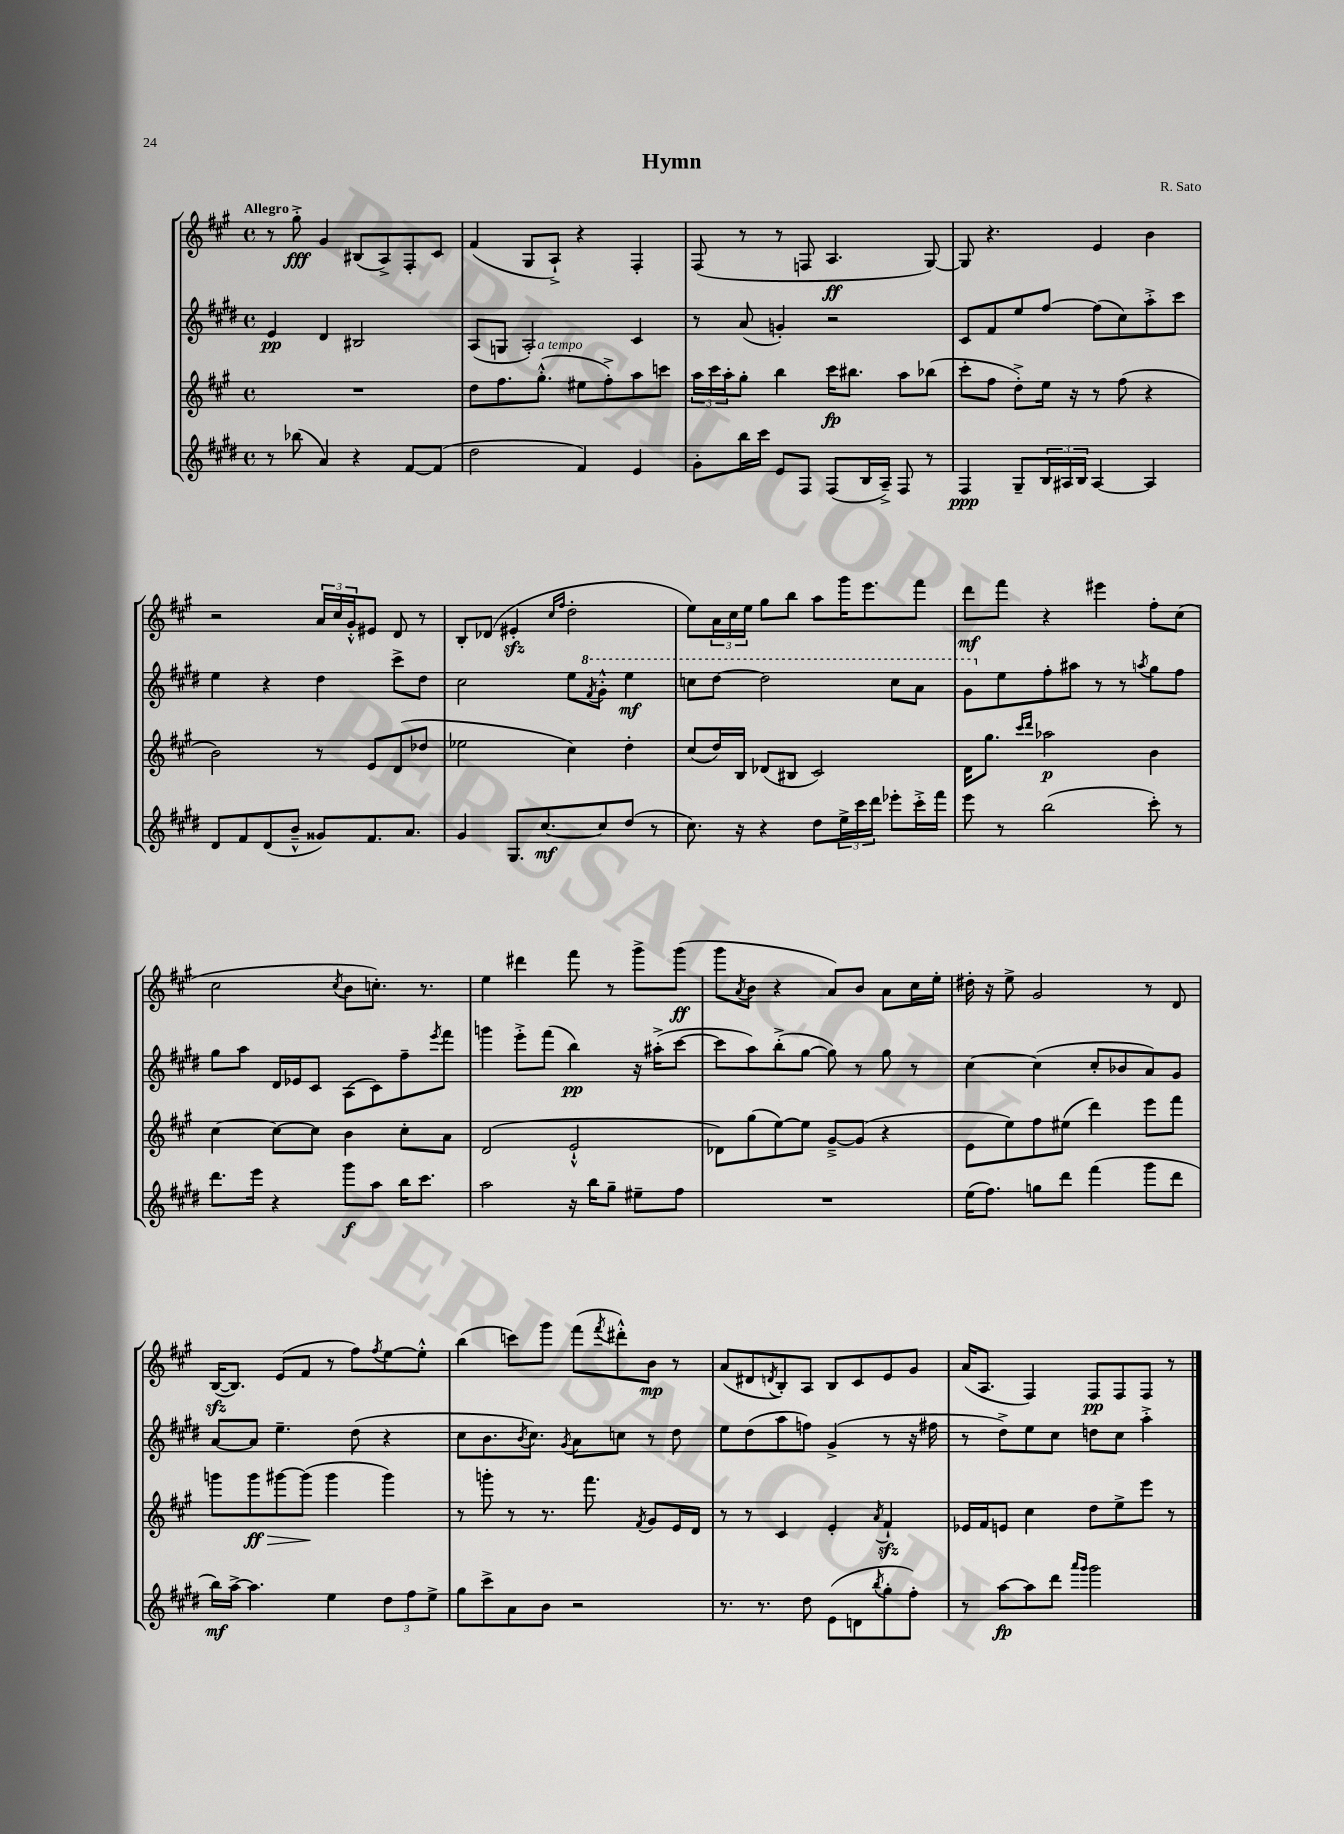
\header { title = "Hymn" composer = "R. Sato" }
<<
\new StaffGroup <<
\new Staff = "s0" {
    \clef treble \key a \major \defaultTimeSignature \time 4/4 \tempo "Allegro"
    r8 gis''8-.->\fff gis'4 bis8( a8->) fis8-. cis'8 |
    fis'4( gis8 a8-!->) r4 fis4-. |
    fis8( r8 r8 f8 a4.\ff gis8~) |
    gis8 r4. e'4 b'4 |
    r2 \tuplet 3/2 { a'16 cis''16 gis'16-.-^ } eis'8 d'8 r8 |
    b8-. des'8( eis'4-.\sfz \grace { cis''16 fis''16 } d''2-. |
    e''8) \tuplet 3/2 { a'16 cis''16 e''16 } gis''8 b''8 a''8 gis'''16 e'''8. fis'''8 |
    d'''8\mf fis'''8 r4 eis'''4 fis''8-. cis''8( |
    cis''2 \acciaccatura { cis''8 } b'8 c''8.-.) r8. |
    e''4 dis'''4 fis'''8 r8 gis'''8-> gis'''8\ff( |
    gis'''8 \acciaccatura { a'8 } b'8 r4 a'8) b'8 a'8 cis''16 e''16-. |
    dis''16-. r16 e''8-> gis'2 r8 d'8 |
    b16~\sfz( b8.) e'8( fis'8 r8 fis''8) \acciaccatura { fis''8 } e''8~ e''8-.-^ |
    b''4( c'''8) gis'''8 fis'''8( \acciaccatura { fis'''8 } dis'''8-.-^) b'8\mp r8 |
    a'8( dis'8 \acciaccatura { d'8 } b8-.) a8 b8 cis'8 e'8 gis'8 |
    a'16( a8. fis4) fis8\pp fis8 fis8 r8 \bar "|." |
}
\new Staff = "s1" {
    \clef treble \key e \major \defaultTimeSignature \time 4/4
    e'4\pp dis'4 bis2 |
    a8( g8 a2-.) cis'4 |
    r8 a'8( g'4-.) r2 |
    cis'8 fis'8 e''8 fis''8~ fis''8( cis''8) a''8-.-> cis'''8 |
    e''4 r4 dis''4 cis'''8-> dis''8 |
    cis''2 e''8 \ottava #1 \acciaccatura { fis''8 } gis''8-.-^ e'''4\mf |
    c'''8 dis'''8~ dis'''2 c'''8 a''8 |
    gis''8 \ottava #0 e''8 fis''8-. ais''8 r8 r8 \acciaccatura { a''8 } gis''8 fis''8 |
    gis''8 a''8 dis'16 ees'16 cis'8 a8( cis'8) fis''8-- \acciaccatura { e'''8 } fis'''8 |
    g'''4 e'''8-.-> fis'''8( b''4\pp) r16 ais''16-.->( cis'''8~ |
    cis'''8 a''8) b''8-.->( gis''8~ gis''8) r8 gis''8 r8 |
    cis''4~ cis''4( cis''8-. bes'8 a'8) gis'8 |
    a'8~ a'8 e''4.-- dis''8( r4 |
    cis''8 b'8. \acciaccatura { b'8 } cis''8.) \acciaccatura { gis'8 } a'8 c''8 r8 dis''8 |
    e''8 dis''8( a''8 f''8) gis'4->( r8 r16 fis''16 |
    r8 dis''8->) e''8 cis''8 d''8 cis''8 a''4-.-> \bar "|." |
}
\new Staff = "s2" {
    \clef treble \key a \major \defaultTimeSignature \time 4/4
    R1 |
    d''8 fis''8. gis''8.-.-^^\markup { \italic "a tempo" }( eis''8 fis''8-.->) a''8 c'''8 |
    \tuplet 3/2 { a''16 cis'''16 a''16-. } gis''8-. b''4 cis'''16\fp bis''8. a''8 bes''8( |
    cis'''8-. fis''8 d''8-.->) e''16 r16 r8 fis''8( r4 |
    b'2) r8 e'8 d'8( des''8 |
    ees''2 cis''4) d''4-. |
    cis''8( d''16) b16 des'8( bis8 cis'2) |
    d'16 gis''8. \grace { cis'''16 d'''16 } aes''2\p b'4 |
    cis''4~ cis''8~ cis''8 b'4 cis''8-. a'8 |
    d'2( e'2-!-^ |
    des'8) gis''8( e''8~) e''8 gis'8~---> gis'8( r4 |
    e'8 e''8) fis''8 eis''8( d'''4) e'''8 fis'''8 |
    g'''8 g'''8\ff\> gis'''8~ gis'''8\!( gis'''4 gis'''4) |
    r8 g'''8-. r8 r8. fis'''8. \acciaccatura { fis'8 } gis'8 e'16 d'16 |
    r8 r8 cis'4 e'4-. \acciaccatura { a'8 } fis'4-!\sfz |
    ees'16 fis'16 e'8 cis''4 d''8 e''8-> e'''8 r8 \bar "|." |
}
\new Staff = "s3" {
    \clef treble \key e \major \defaultTimeSignature \time 4/4
    r8 bes''8( a'4) r4 fis'8~ fis'8( |
    dis''2 fis'4) e'4 |
    gis'8-. b''16 cis'''16 e'8 fis8 fis8( b16 a16--->) fis8 r8 |
    fis4\ppp gis8-- \tuplet 3/2 { b16 ais16 b16 } ais4~ ais4 |
    dis'8 fis'8 dis'8( b'8---^ gisis'8) fis'8. a'8. |
    gis'4 gis8. cis''8.~\mf cis''8 dis''8( r8 |
    cis''8.) r16 r4 dis''8 \tuplet 3/2 { e''16-> cis'''16 dis'''16 } ees'''8-. cis'''16-.-> fis'''16 |
    e'''8 r8 b''2( cis'''8-.) r8 |
    dis'''8. e'''16 r4 gis'''8\f a''8 b''16 cis'''8. |
    a''2 r16 b''16 gis''8-- eis''8-- fis''8 |
    R1 |
    e''16( fis''8.) g''8 dis'''8 fis'''4( gis'''8 dis'''8 |
    b''16\mf) a''16~-> a''4. e''4 \tuplet 3/2 { dis''8 fis''8 e''8-> } |
    gis''8 cis'''8-> a'8 b'8 r2 |
    r8. r8. dis''8 e'8( d'8 \acciaccatura { b''8 } gis''8-. fis''8-.) |
    r8 a''8~\fp a''8 dis'''8 \grace { a'''16 gis'''16 } gis'''2 \bar "|." |
}
>>
>>
\layout { \context { \Score \remove "Bar_number_engraver" } }
